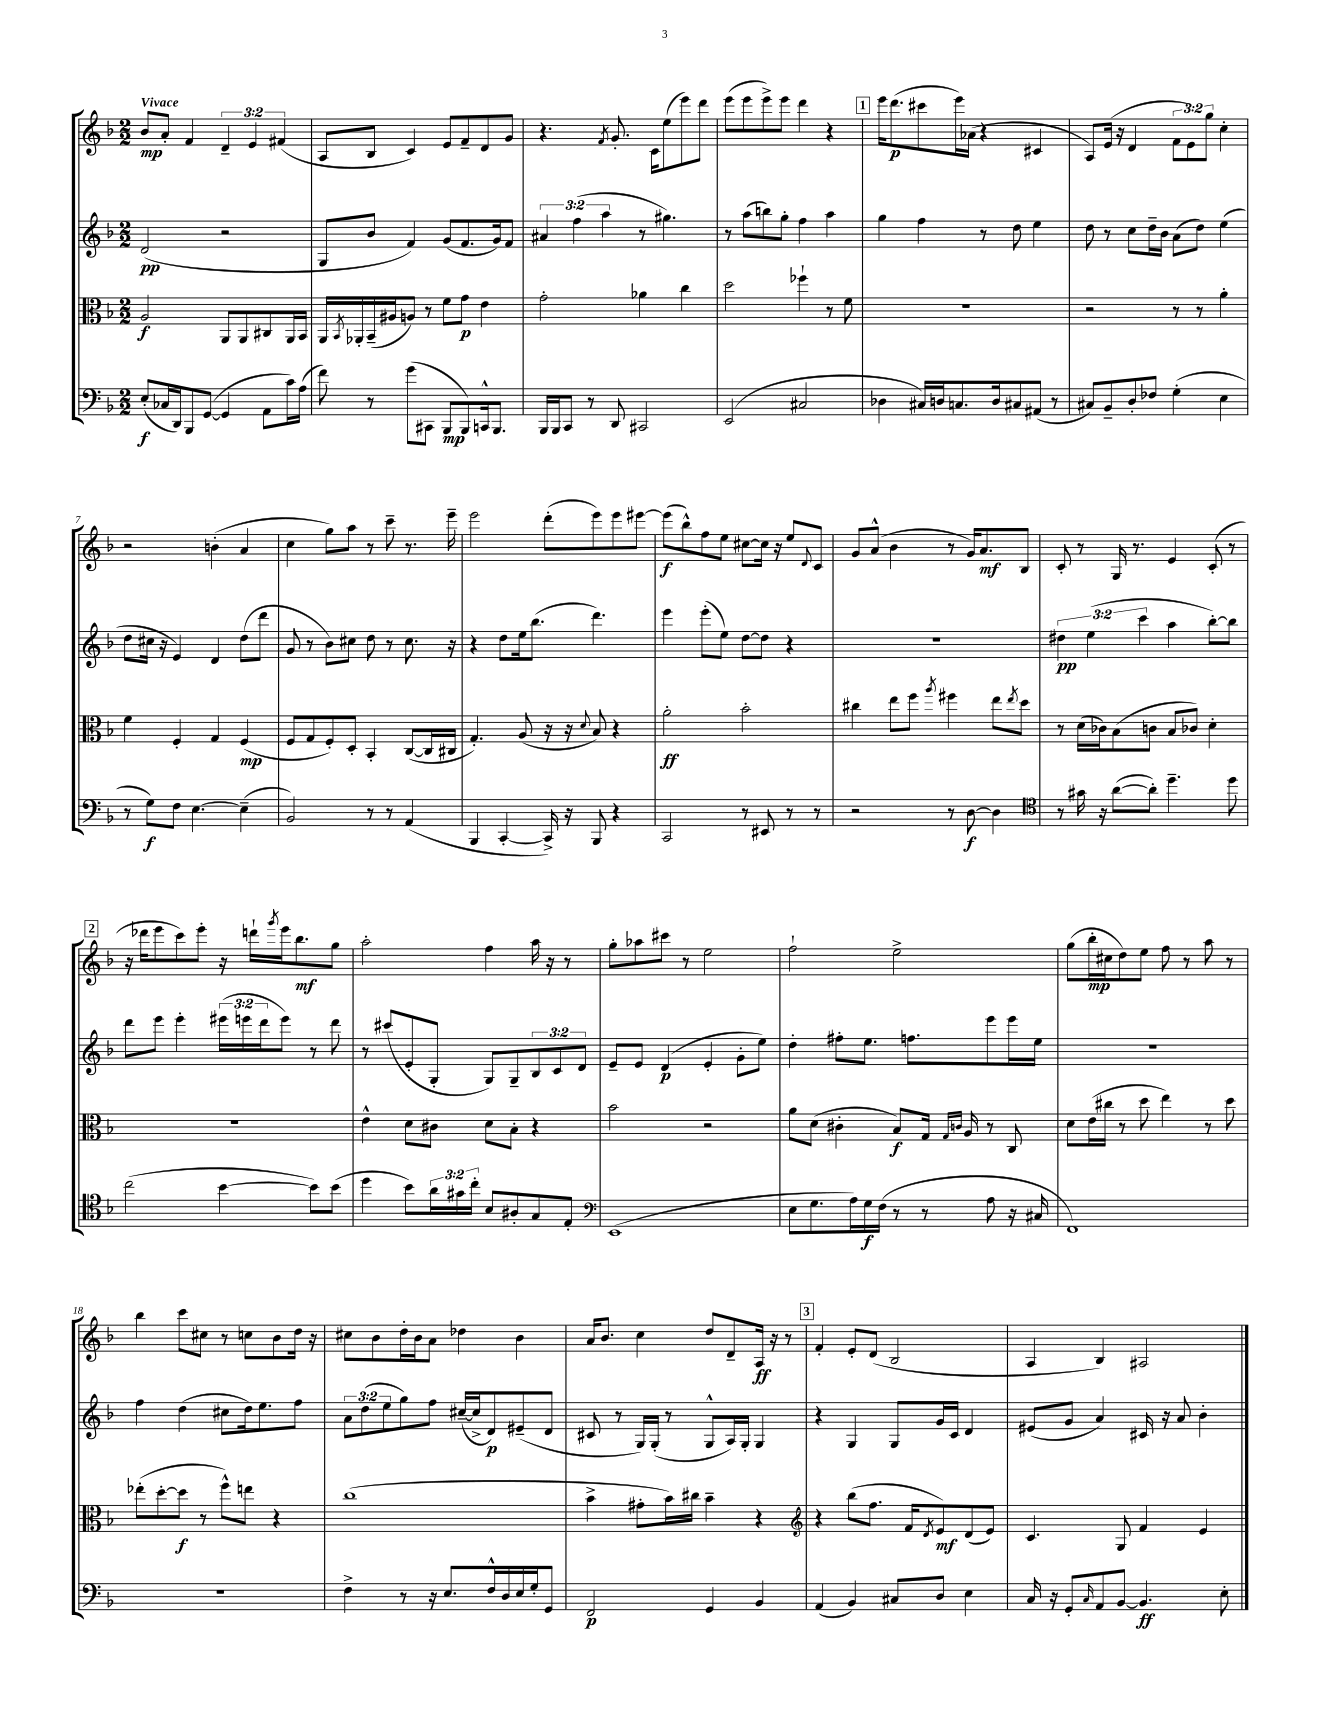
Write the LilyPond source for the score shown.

<<
\new StaffGroup <<
\new Staff = "s0" {
    \clef treble \key f \major \numericTimeSignature \time 2/2 \override Staff.TupletNumber.text = #tuplet-number::calc-fraction-text \tempo "Vivace"
    bes'8\mp a'8-. f'4 \tuplet 3/2 { d'4-- e'4 fis'4( } |
    a8 bes8 c'4) e'8 f'8-- d'8 g'8 |
    r4. \acciaccatura { f'8 } g'8.-. c'16 e''8( e'''8) d'''8 |
    e'''8( e'''8 e'''8->) e'''8 d'''4 r4 |
    \mark \markup { \box "1" } e'''16 d'''8.\p( cis'''8 e'''16) aes'16( r4 cis'4 |
    a8) e'16( r16 d'4 \tuplet 3/2 { f'8 e'8) g''8 } c''4-. |
    r2 b'4-.( a'4 |
    c''4 g''8) a''8 r8 c'''8-- r8. e'''16-- |
    e'''2 d'''8-.( e'''8) e'''8 eis'''8~ |
    eis'''8\f( bes''8-^) f''8 e''8 cis''8~ cis''16 r16 e''8 \appoggiatura { d'8 } c'8 |
    g'8 a'8-^( bes'4 r8 g'16) a'8.\mf bes8 |
    c'8-. r8 g16 r8. e'4 c'8-.( r8 |
    \mark \markup { \box "2" } r16 des'''16 e'''8 c'''8) e'''8-. r16 d'''16-! \acciaccatura { g'''8 } e'''16 bes''8.\mf g''8 |
    a''2-. f''4 a''16 r16 r8 |
    g''8-. aes''8 cis'''8 r8 e''2 |
    f''2-! e''2-> |
    g''8( bes''16-.\mp cis''16 d''8) e''8 f''8 r8 a''8 r8 |
    bes''4 c'''8 cis''8 r8 c''8 bes'8 d''16 r16 |
    cis''8 bes'8 d''16-. bes'16 a'8 des''4 bes'4 |
    a'16 bes'8. c''4 d''8 d'8-- a16\ff r16 r8 |
    \mark \markup { \box "3" } f'4-. e'8-. d'8( bes2 |
    a4 bes4) ais2 \bar "|." |
}
\new Staff = "s1" {
    \clef treble \key f \major \numericTimeSignature \time 2/2 \override Staff.TupletNumber.text = #tuplet-number::calc-fraction-text
    d'2\pp( r2 |
    g8 bes'8 f'4) g'8( f'8. g'16) f'8 |
    \tuplet 3/2 { ais'4 f''4( a''4 } r8 gis''4.) |
    r8 a''8( b''8) g''8-. f''4 a''4 |
    \mark \markup { \box "1" } g''4 f''4 r8 d''8 e''4 |
    d''8 r8 c''8 d''16-- bes'16 a'8( d''8) e''4( |
    d''8 cis''16 r16 e'4) d'4 d''8( d'''8 |
    g'8 r8 bes'8) cis''8 d''8 r8 cis''8. r16 |
    r4 d''8 e''16 bes''8.( d'''4.) |
    e'''4 e'''8-.( e''8) d''8~ d''8 r4 |
    R1 |
    \tuplet 3/2 { dis''4\pp e''4( c'''4 } a''4 bes''8~-.) bes''8 |
    \mark \markup { \box "2" } d'''8 e'''8 e'''4-. \tuplet 3/2 { eis'''16( e'''16 d'''16 } e'''8) r8 d'''8 |
    r8 cis'''8( e'8-. g8-. g8) g8-- \tuplet 3/2 { bes8 c'8 d'8 } |
    e'8-- e'8 d'4\p( e'4-. g'8-. e''8) |
    d''4-. fis''8-. e''8. f''8. e'''8 e'''16 e''16 |
    r1 |
    f''4 d''4( cis''8 d''16) e''8. f''8 |
    \tuplet 3/2 { a'8 d''8( e''8 } g''8) f''8 cis''16~--( cis''16-> d'8\p) eis'8--( d'8 |
    cis'8 r8 g16) g16-.( r8 g8-^ a16) g16-. g4 |
    \mark \markup { \box "3" } r4 g4 g8 g'16 c'16 d'4 |
    eis'8( g'8 a'4) cis'16 r16 a'8 bes'4-. \bar "|." |
}
\new Staff = "s2" {
    \clef alto \key f \major \numericTimeSignature \time 2/2
    a2\f a,8 a,8 cis8 a,16 bes,16 |
    a,16 \acciaccatura { bes,8 } aes,16-. bes,16--( ais16 a8) r8 f'8 g'8\p e'4 |
    g'2-. aes'4 c''4 |
    d''2 fes''4-! r8 f'8 |
    \mark \markup { \box "1" } R1 |
    r2 r8 r8 a'4-. |
    f'4 f4-. g4 f4\mp( |
    f8 g8 f8-.) d8-. bes,4-. c8~( c16 cis16 |
    g4.-.) a8( r16 r16 \appoggiatura { d'8 } bes8) r4 |
    a'2-.\ff bes'2-. |
    cis''4 e''8 f''8 \acciaccatura { a''8 } fis''4 e''8 \acciaccatura { e''8 } d''8 |
    r8 d'16( ces'16) bes8( c'8 bes8 ces'8) d'4-. |
    \mark \markup { \box "2" } r1 |
    e'4-^ d'8 cis'8 d'8 bes8-. r4 |
    bes'2 r2 |
    a'8 d'8( cis'4-. bes8\f) g16 \grace { g16 c'16 } a16 r8 c8 |
    d'8 e'16( cis''16 r8 d''8 e''4) r8 d''8 |
    ees''8-.( d''8~-. d''8\f r8 f''8-^) e''8 r4 |
    c''1( |
    bes'4-> gis'8-. bes'16) cis''16 bes'4-- r4 |
    \mark \markup { \box "3" } \clef treble r4 bes''8( f''8. f'16 \acciaccatura { d'8 } e'8\mf) d'8( e'8) |
    c'4. g8 f'4 e'4 \bar "|." |
}
\new Staff = "s3" {
    \clef bass \key f \major \numericTimeSignature \time 2/2 \override Staff.TupletNumber.text = #tuplet-number::calc-fraction-text
    e8-.\f( ces16 d,16) bes,,8 g,8~( g,4 a,8 c'16) a16( |
    f'8) r8 g'8( cis,8 bes,,8\mp bes,,8) c,16-^ bes,,8. |
    bes,,16 bes,,16 c,8 r8 d,8 cis,2 |
    e,2( cis2 |
    \mark \markup { \box "1" } des4 cis16) d16 c8. d16 cis8 ais,8( r8 |
    cis8) bes,8-- d8-. fes8 g4-.( e4 |
    r8 g8\f) f8 e4.~ e4--( |
    bes,2) r8 r8 a,4( |
    bes,,4 c,4~-. c,16->) r16 bes,,8 r4 |
    c,2 r8 eis,8 r8 r8 |
    r2 r8 d8~\f d4 |
    \clef tenor r8 gis'16 r16 a'8~( a'8-.) d''4.-- d''8 |
    \mark \markup { \box "2" } c''2( bes'4~ bes'8) bes'8( |
    d''4 bes'8) \tuplet 3/2 { a'16 gis'16 c''16-. } bes8 ais8-. g8 e8-. |
    \clef bass e,1( |
    e8 g8. a16) g16\f f16( r8 r8 a8 r16 cis16 |
    f,1) |
    R1 |
    f4-> r8 r16 e8. f16-^ d16 e16 g16-. g,8 |
    f,2\p g,4 bes,4 |
    \mark \markup { \box "3" } a,4( bes,4) cis8 d8 e4 |
    c16 r16 g,8-. \grace { c16 } a,8 bes,8~ bes,4.\ff e8-. \bar "|." |
}
>>
>>
